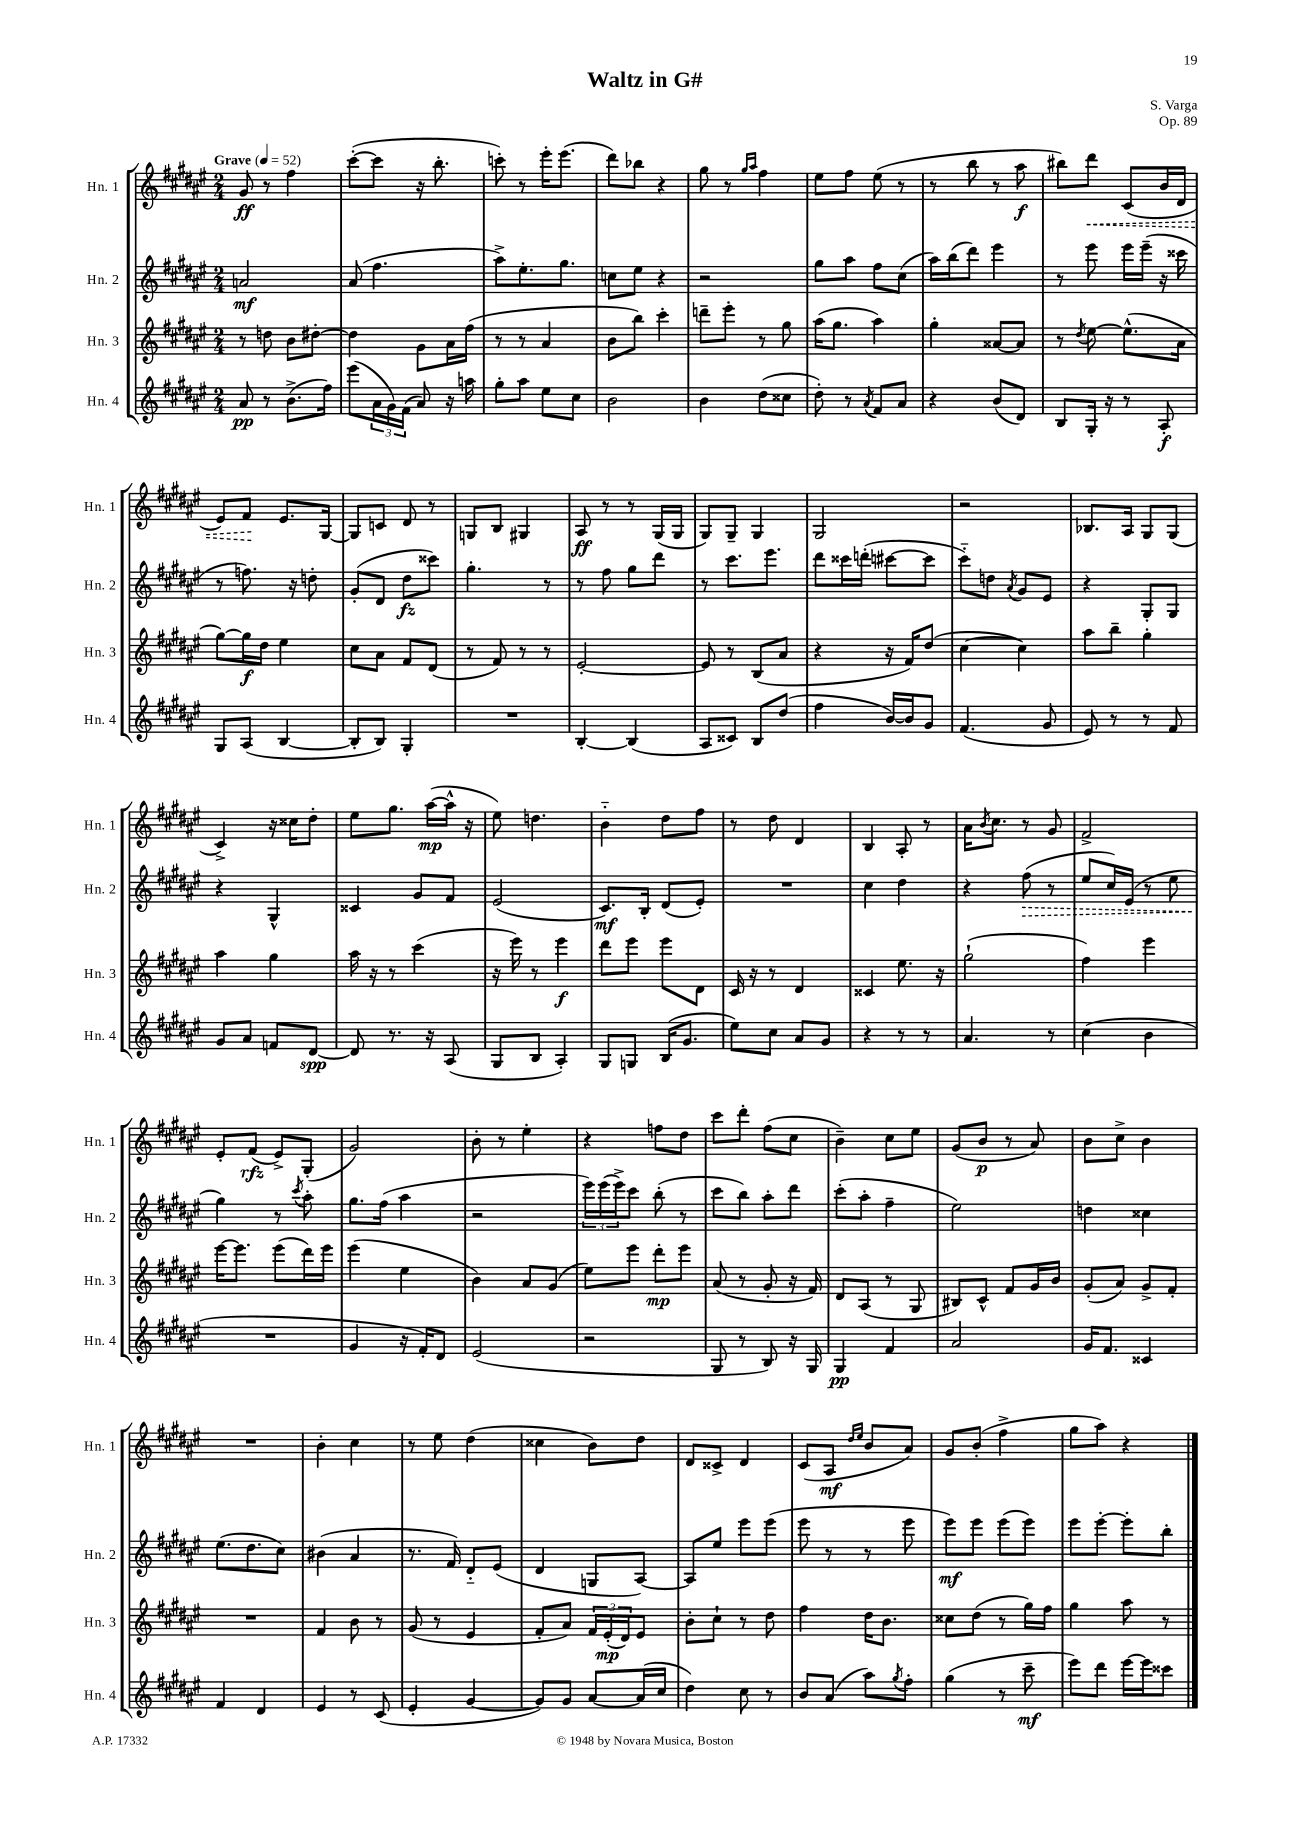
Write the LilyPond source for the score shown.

\header { title = "Waltz in G#" composer = "S. Varga" opus = "Op. 89" }
<<
\new StaffGroup <<
\new Staff = "s0" \with { instrumentName = "Hn. 1" shortInstrumentName = "Hn. 1" } {
    \clef treble \key fis \major \numericTimeSignature \time 2/4 \tempo "Grave" 4 = 52
    gis'8\ff r8 fis''4 |
    cis'''8~-.( cis'''8 r16 b''8.-. |
    c'''8-.) r8 eis'''16-. eis'''8.( |
    dis'''8) bes''8 r4 |
    gis''8 r8 \grace { gis''16 ais''16 } fis''4 |
    eis''8 fis''8 eis''8( r8 |
    r8 b''8 r8 ais''8\f |
    bis''8) \once \override Hairpin.style = #'dashed-line dis'''8\< cis'8( b'16 dis'16 |
    eis'8) fis'8\! eis'8. gis16~ |
    gis8 c'8 dis'8 r8 |
    g8 b8 gis4 |
    ais8\ff r8 r8 gis16( gis16 |
    gis8) gis8-- gis4 |
    gis2 |
    r2 |
    bes8. ais16 gis8 gis8( |
    cis'4->) r16 cisis''16 dis''8-. |
    eis''8 gis''8. ais''16~\mp( ais''16-^ r16 |
    eis''8) d''4. |
    b'4-_ dis''8 fis''8 |
    r8 dis''8 dis'4 |
    b4 ais8-. r8 |
    ais'16 \acciaccatura { b'8 } cis''8. r8 gis'8 |
    fis'2-> |
    eis'8-. fis'8\rfz( eis'8->) gis8-.( |
    gis'2) |
    b'8-. r8 eis''4-. |
    r4 f''8 dis''8 |
    cis'''8 dis'''8-. fis''8( cis''8 |
    b'4--) cis''8 eis''8 |
    gis'8( b'8\p r8 ais'8) |
    b'8 cis''8-> b'4 |
    R2 |
    b'4-. cis''4 |
    r8 eis''8 dis''4( |
    cisis''4 b'8) dis''8 |
    dis'8 cisis'8-> dis'4 |
    cis'8( ais8\mf \grace { dis''16 eis''16 } b'8 ais'8) |
    gis'8 b'8-.( fis''4-> |
    gis''8 ais''8) r4 \bar "|." |
}
\new Staff = "s1" \with { instrumentName = "Hn. 2" shortInstrumentName = "Hn. 2" } {
    \clef treble \key fis \major \numericTimeSignature \time 2/4
    a'2\mf |
    ais'8( fis''4. |
    ais''8->) eis''8.-. gis''8. |
    c''8 eis''8 r4 |
    r2 |
    gis''8 ais''8 fis''8 cis''8( |
    ais''16) b''16( dis'''8) eis'''4 |
    r8 eis'''8 eis'''16 eis'''16--( r16 cisis'''16 |
    r8 f''8.) r16 d''8-. |
    gis'8-.( dis'8 dis''8\fz cisis'''8) |
    gis''4.-. r8 |
    r8 fis''8 gis''8 dis'''8 |
    r8 cis'''8. eis'''8. |
    dis'''8 cisis'''16 d'''16-.( cis'''8~ cis'''8 |
    cis'''8-_) d''8 \acciaccatura { ais'8 } gis'8 eis'8 |
    r4 gis8-. gis8 |
    r4 gis4-^ |
    cisis'4 gis'8 fis'8 |
    eis'2( |
    cis'8.\mf) b16-. dis'8( eis'8-.) |
    R2 |
    cis''4 dis''4 |
    r4 \once \override Hairpin.style = #'dashed-line fis''8\>( r8 |
    eis''8 cis''16) eis'16( r8 eis''8 |
    gis''4\!) r8 \acciaccatura { cis'''8 } ais''8-. |
    gis''8. fis''16( ais''4 |
    r2 |
    \tuplet 3/2 { eis'''16) eis'''16( eis'''16->) } cis'''8 b''8-.( r8 |
    cis'''8 b''8) ais''8-. dis'''8 |
    cis'''8-.( ais''8-. fis''4-- |
    eis''2) |
    d''4 cisis''4 |
    eis''8.( dis''8. cis''8) |
    bis'4( ais'4 |
    r8. fis'16) dis'8-_ eis'8( |
    dis'4 g8 ais8~) |
    ais8 eis''8 eis'''8 eis'''8( |
    eis'''8 r8 r8 eis'''8 |
    eis'''8\mf) eis'''8 eis'''8( eis'''8) |
    eis'''8 eis'''8~-. eis'''8-. b''8-. \bar "|." |
}
\new Staff = "s2" \with { instrumentName = "Hn. 3" shortInstrumentName = "Hn. 3" } {
    \clef treble \key fis \major \numericTimeSignature \time 2/4
    r8 d''8 b'8 dis''8~-. |
    dis''4 gis'8 ais'16 fis''16( |
    r8 r8 ais'4 |
    b'8 b''8) cis'''4-. |
    d'''8-- eis'''8-. r8 gis''8 |
    ais''16( gis''8. ais''4) |
    gis''4-. aisis'8~ aisis'8 |
    r8 \acciaccatura { dis''8 } eis''8~ eis''8.-^( ais'16 |
    gis''8~) gis''16\f dis''16 eis''4 |
    cis''8 ais'8 fis'8 dis'8( |
    r8 fis'8) r8 r8 |
    eis'2~-. |
    eis'8 r8 b8( ais'8 |
    r4 r16 fis'16) dis''8( |
    cis''4~ cis''4) |
    ais''8 b''8-- gis''4-. |
    ais''4 gis''4 |
    ais''16 r16 r8 cis'''4( |
    r16 eis'''16) r8 eis'''4\f |
    dis'''8 eis'''8 eis'''8 dis'8 |
    cis'16 r16 r8 dis'4 |
    cisis'4 eis''8. r16 |
    gis''2-!( |
    fis''4) eis'''4 |
    eis'''16~ eis'''8. eis'''8( dis'''16) eis'''16 |
    eis'''4( eis''4 |
    b'4) ais'8 gis'8( |
    eis''8) eis'''8 dis'''8-.\mp eis'''8 |
    ais'8( r8 gis'8-. r16 fis'16) |
    dis'8 ais8( r8 gis8 |
    bis8) cis'8-^ fis'8 gis'16 b'16 |
    gis'8-.( ais'8) gis'8-> fis'8-. |
    R2 |
    fis'4 b'8 r8 |
    gis'8( r8 eis'4 |
    fis'8-. ais'8) \tuplet 3/2 { fis'16 eis'16-.\mp( dis'16) } eis'8 |
    b'8-. cis''8-! r8 dis''8 |
    fis''4 dis''16 b'8. |
    cisis''8 dis''8( r8 gis''16) fis''16 |
    gis''4 ais''8 r8 \bar "|." |
}
\new Staff = "s3" \with { instrumentName = "Hn. 4" shortInstrumentName = "Hn. 4" } {
    \clef treble \key fis \major \numericTimeSignature \time 2/4
    ais'8\pp r8 b'8.->( fis''16) |
    eis'''8( \tuplet 3/2 { ais'16 gis'16) fis'16( } ais'8) r16 a''16 |
    gis''8-. ais''8 eis''8 cis''8 |
    b'2 |
    b'4 dis''8( cisis''8 |
    dis''8-.) r8 \acciaccatura { ais'8 } fis'8 ais'8 |
    r4 b'8( dis'8) |
    b8 gis16-. r16 r8 ais8-.\f |
    gis8 ais8( b4~ |
    b8-. b8) gis4-. |
    R2 |
    b4~-. b4( |
    ais8 cisis'8) b8 dis''8( |
    fis''4 b'16~) b'16 gis'8 |
    fis'4.( gis'8 |
    eis'8) r8 r8 fis'8 |
    gis'8 ais'8 f'8 dis'8~\spp |
    dis'8 r8. r16 ais8( |
    gis8 b8 ais4-.) |
    gis8 g8 b16( gis'8. |
    eis''8) cis''8 ais'8 gis'8 |
    r4 r8 r8 |
    ais'4. r8 |
    cis''4( b'4 |
    R2 |
    gis'4 r16 fis'16-.) dis'8 |
    eis'2( |
    r2 |
    gis8 r8 b8) r16 gis16 |
    gis4\pp fis'4 |
    ais'2 |
    gis'16 fis'8. cisis'4 |
    fis'4 dis'4 |
    eis'4 r8 cis'8( |
    eis'4-. gis'4~ |
    gis'8) gis'8 ais'8~ ais'16( cis''16 |
    dis''4) cis''8 r8 |
    b'8 ais'8( ais''8) \acciaccatura { gis''8 } fis''8-. |
    gis''4( r8 cis'''8--\mf |
    eis'''8) dis'''8 eis'''16~ eis'''16 cisis'''8 \bar "|." |
}
>>
>>
\layout { \context { \Score \remove "Bar_number_engraver" } }
